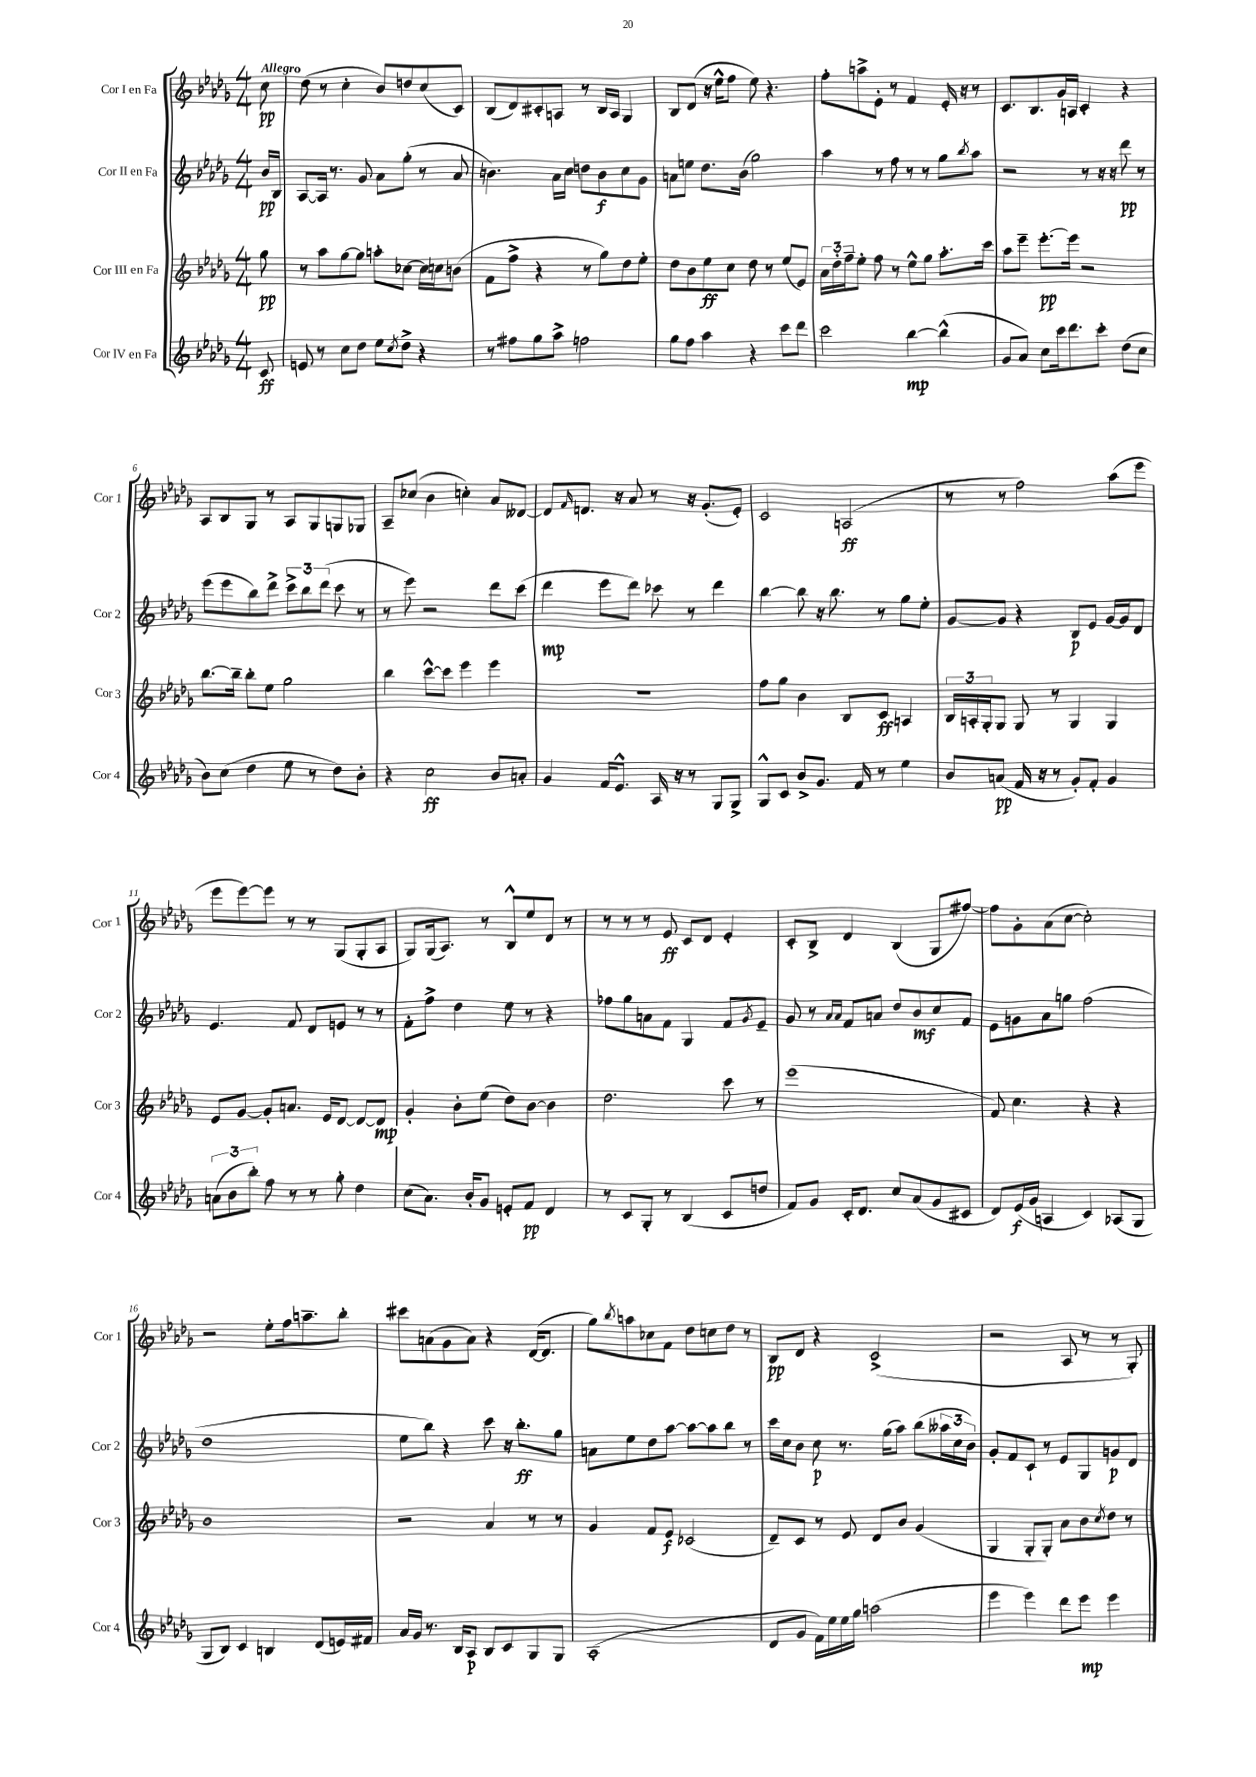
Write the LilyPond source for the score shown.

<<
\new StaffGroup <<
\new Staff = "s0" \with { instrumentName = "Cor I en Fa" shortInstrumentName = "Cor 1" } {
    \clef treble \key des \major \numericTimeSignature \time 4/4 \partial 8 \tempo "Allegro"
    c''8\pp |
    des''8( r8 c''4-. bes'8) d''8 c''8( c'8) |
    bes8( des'8) cis'8-. a8 r8 bes16 a16 ges4 |
    bes8 des'8( r16 ees''16-^ f''8 ees''8) r4. |
    f''8-. a''8-> ees'8-. r8 f'4 ees'16-. r16 r8 |
    c'8. bes8. ges'16 a16 c'4-. r4 |
    aes8 bes8 ges8 r8 aes8 ges8 g8 ges8 |
    aes8-- ces''8( bes'4 c''4-.) aes'8 deses'8~ |
    deses'8 \grace { f'16 } d'8. r16 aes'8 r8 r16 ges'8.-.( ees'8-.) |
    c'2 a2\ff( |
    r8 r8 f''2) aes''8( ees'''8 |
    ees'''8 ees'''8~) ees'''8 r8 r8 ges8( ges8-. aes8 |
    ges8) ges16( aes8.) r8 bes8-^ ees''8 des'8 r8 |
    r8 r8 r8 ees'8\ff c'8 des'8 ees'4-. |
    c'8-. bes8-> des'4 bes4( ges8 fis''8~) |
    fis''8 ges'8-. aes'8( c''8~ c''2-.) |
    r2 ees''8-. f''16 a''8.-- bes''8-. |
    cis'''8 a'8( ges'8 a'8) r4 des'16~( des'8. |
    ges''8) \acciaccatura { bes''8 } a''8 ces''8 f'8 des''8 c''8 des''8 r8 |
    bes8\pp des'8 r4 c'2->( |
    r2 aes8 r8 r8 ges8-.) \bar "|." |
}
\new Staff = "s1" \with { instrumentName = "Cor II en Fa" shortInstrumentName = "Cor 2" } {
    \clef treble \key des \major \numericTimeSignature \time 4/4 \partial 8
    bes'16\pp bes16 |
    aes8~ aes16 r8. ges'8 aes'8 ges''8-.( r8 aes'8 |
    b'4.) aes'16 c''16 d''8 b'8\f c''8 ges'8 |
    a'8 e''8 des''8. bes'16( ges''2) |
    aes''4 r8 f''8 r8 r8 ges''8 \acciaccatura { bes''8 } aes''8 |
    r2 r8 r16 r16 des'''8\pp r8 |
    ees'''8( ees'''8 bes''8) des'''8-> \tuplet 3/2 { c'''8-> bes''8 des'''8( } c'''8 r8 |
    r8 ees'''8) r2 des'''8 c'''8( |
    des'''4\mp ees'''8 des'''8) ces'''8 r8 des'''4 |
    bes''4~ bes''8 r16 bes''8. r8 ges''8 ees''8-. |
    ges'8~ ges'8 r4 bes8\p ees'8 ges'16~ ges'16 des'8 |
    ees'4. f'8 des'8 e'8 r8 r8 |
    f'8-. f''8-> des''4 ees''8 r8 r4 |
    fes''8 ges''8 a'8 f'8 ges4 f'8 \acciaccatura { ges'8 } ees'8-- |
    ges'8 r8 \grace { aes'16 aes'16 } f'8 a'8 des''8 bes'8\mf c''8 f'8 |
    ees'8 g'8 aes'8 g''8 f''2( |
    des''1 |
    ees''8 bes''8) r4 c'''8 r16 bes''8.-.\ff ges''8 |
    a'8 ees''8 des''8 aes''8~ aes''8~ aes''8 bes''8 r8 |
    c'''16 c''16 bes'8 c''8\p r8. ges''16( aes''8) bes''8( \tuplet 3/2 { aeses''16 c''16 bes'16) } |
    ges'8-. f'8 c'8-! r8 ees'8 ges8 g'8\p des'8 \bar "|." |
}
\new Staff = "s2" \with { instrumentName = "Cor III en Fa" shortInstrumentName = "Cor 3" } {
    \clef treble \key des \major \numericTimeSignature \time 4/4 \partial 8
    ges''8\pp |
    r8 aes''8 ges''8~ ges''8 a''8-. ces''8~ ces''16 c''16 b'8( |
    f'8 f''8-> r4 r8 ges''8) des''8 ees''8-. |
    des''8 bes'8 ees''8\ff c''8 des''8 r8 ees''8( ees'8) |
    \tuplet 3/2 { aes'16 des''16-. f''16-- } ees''8-. f''8 r8 ees''8-^ ges''8 aes''8.-. c'''16 |
    aes''8 ees'''8-- ees'''8.~-.\pp ees'''16 r2 |
    bes''8.~ bes''16-- bes''8-. ees''8 ges''2 |
    bes''4 c'''8~-^ c'''8 ees'''4 ees'''4 |
    R1 |
    f''8 ges''8 bes'4 bes8 c'8\ff a4 |
    \tuplet 3/2 { bes16 a16-. ges16-. } ges8 ges8 r8 ges4 ges4 |
    ees'8 ges'8~ ges'8-. a'8. ees'16 des'8~ des'8~ des'8\mp |
    ges'4-. bes'8-. ees''8( des''8) bes'8~ bes'4 |
    des''2. c'''8 r8 |
    ees'''1( |
    f'8) c''4. r4 r4 |
    bes'1 |
    r2 aes'4 r8 r8 |
    ges'4 f'8 ees'8\f ces'2( |
    des'8--) c'8 r8 ees'8 des'8 bes'8 ges'4( |
    ges4 ges8-. ges8-.) aes'8 bes'8 \acciaccatura { c''8 } des''8 r8 \bar "|." |
}
\new Staff = "s3" \with { instrumentName = "Cor IV en Fa" shortInstrumentName = "Cor 4" } {
    \clef treble \key des \major \numericTimeSignature \time 4/4 \partial 8
    c'8\ff |
    e'8 r8 c''8 des''8 ees''8 \acciaccatura { c''8 } des''8-> r4 |
    r8 fis''8 ges''8 aes''8-> f''2 |
    ges''8 f''8 aes''4 r4 c'''8 des'''8 |
    c'''2 bes''4~\mp bes''4-^( |
    ges'8 aes'8) c''8 c'''16 des'''8. c'''8-. des''8( c''8 |
    bes'8) c''8( des''4 ees''8 r8 des''8) bes'8-. |
    r4 c''2\ff bes'8 a'8-. |
    ges'4 f'16 ees'8.-^ aes16 r16 r8 ges8 ges8-> |
    ges8-^ c'8 bes'8-> ges'8. f'16 r8 ees''4 |
    bes'8 a'8\pp( f'16 r16 r8 ges'8-.) f'8-. ges'4 |
    \tuplet 3/2 { a'8( bes'8 bes''8-.) } f''8 r8 r8 ges''8-. des''4 |
    c''8( aes'8.) bes'16-. ges'8 e'8-. f'8\pp des'4 |
    r8 c'8 ges8-. r8 bes4( c'8 d''8 |
    f'8) ges'8 c'16-. des'8. c''8 aes'8( ges'8 cis'8 |
    des'8) ees'16\f( ges'16 a4 c'4) aes8( ges8 |
    ges8 bes8) c'4 b4 des'8( e'16) fis'16 |
    aes'16 ges'16 r8. bes16 aes8\p bes8 c'8 ges8 ges8 |
    aes1-.( |
    des'8 ges'8 f'16) ees''16 ees''16 ges''16 a''2( |
    ees'''4 ees'''4) des'''8 ees'''8\mp ees'''4 \bar "|." |
}
>>
>>
